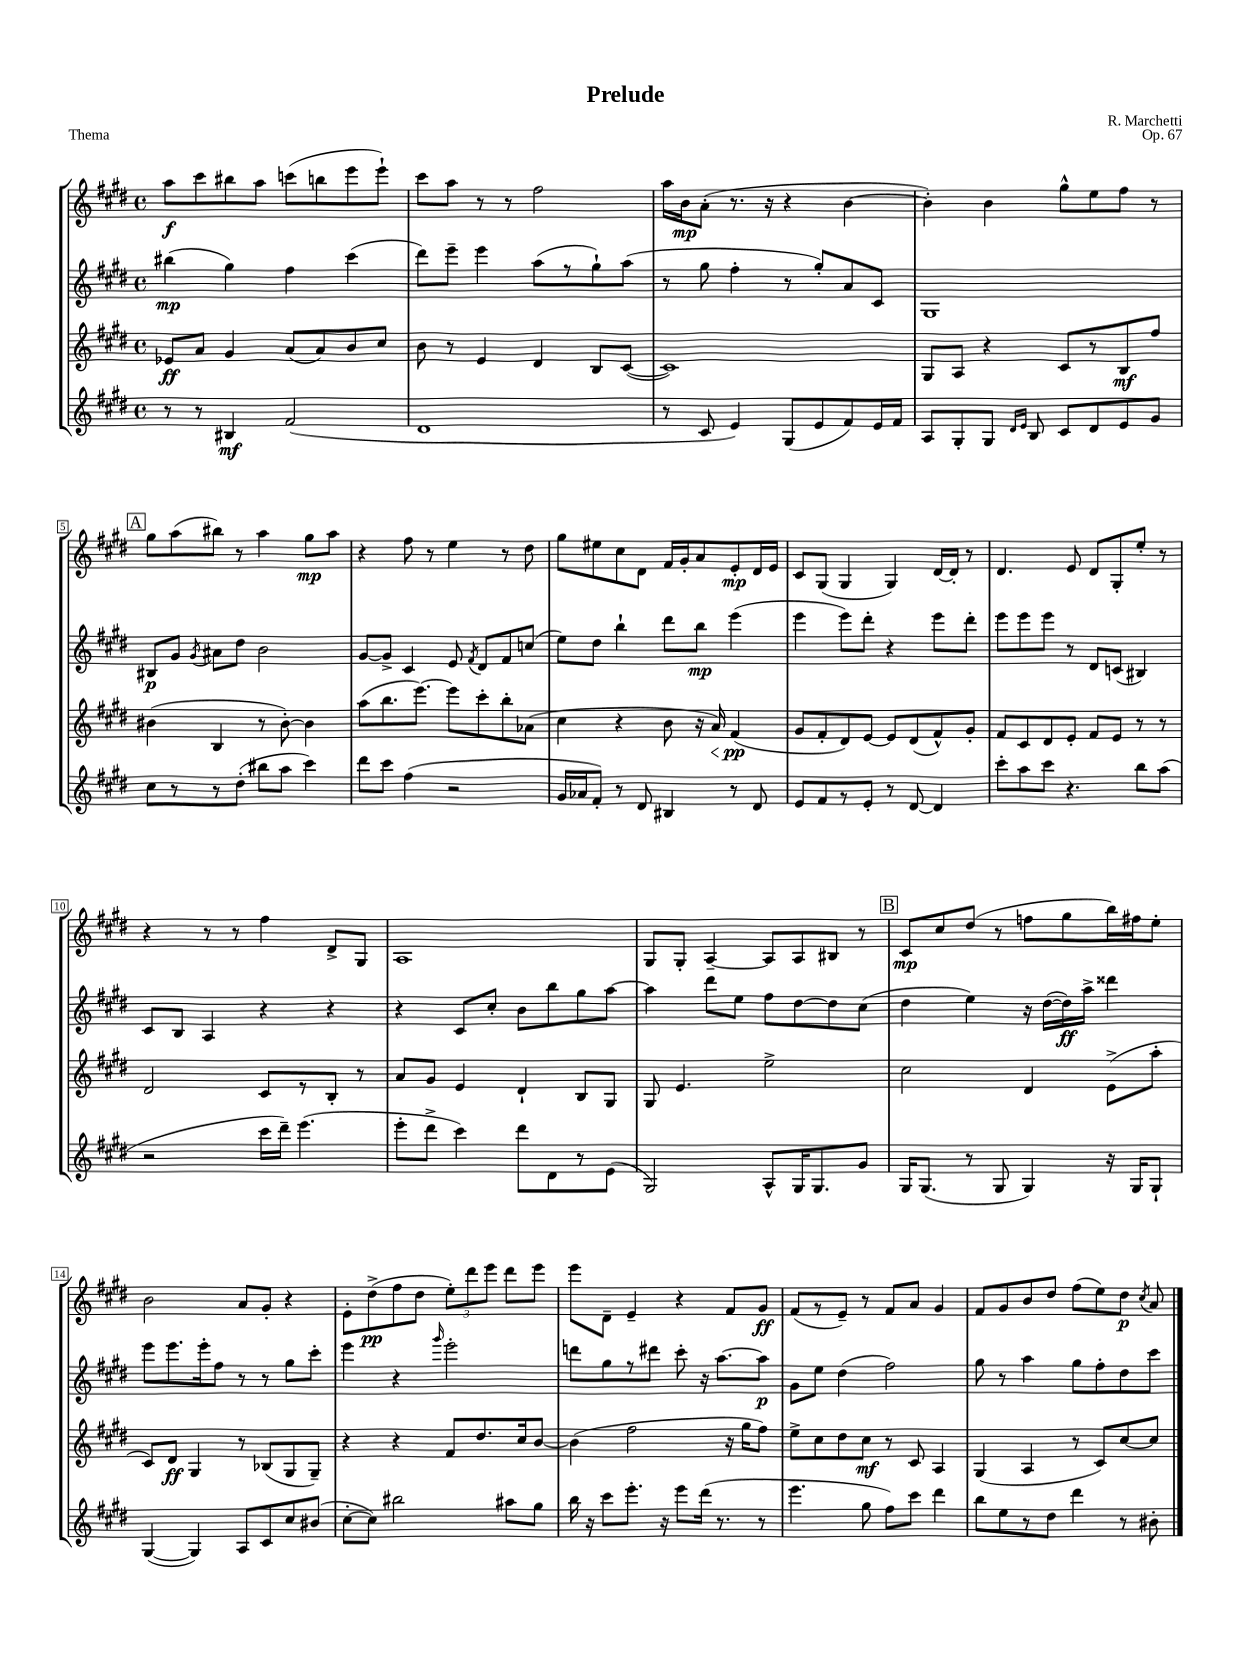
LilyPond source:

\header { title = "Prelude" composer = "R. Marchetti" opus = "Op. 67" piece = "Thema" }
<<
\new StaffGroup <<
\new Staff = "s0" {
    \clef treble \key e \major \defaultTimeSignature \time 4/4
    \autoBeamOff a''8[\f cis'''8 bis''8 a''8] c'''8[( b''8 e'''8 e'''8]-!) |
    cis'''8[ a''8] r8 r8 fis''2 |
    a''16[ b'16\mp a'8]-.( r8. r16 r4 b'4~ |
    b'4-.) b'4 gis''8[-^ e''8 fis''8] r8 |
    \mark \markup { \box "A" } gis''8[ a''8( bis''8]) r8 a''4 gis''8[\mp a''8] |
    r4 fis''8 r8 e''4 r8 dis''8 |
    gis''8[ eis''8 cis''8 dis'8] fis'16[ gis'16-. a'8 e'8-.\mp dis'16 e'16] |
    cis'8[ gis8]( gis4 gis4) dis'16[~ dis'16]-. r8 |
    dis'4. e'8 dis'8[ gis8-. e''8]-. r8 |
    r4 r8 r8 fis''4 dis'8[-> gis8] |
    a1 |
    gis8[ gis8]-. a4~-- a8[ a8 bis8] r8 |
    \mark \markup { \box "B" } cis'8[\mp cis''8 dis''8]( r8 f''8[ gis''8 b''16) fis''16 e''8]-. |
    b'2 a'8[ gis'8]-. r4 |
    e'8[-. dis''8->\pp( fis''8 dis''8] \tuplet 3/2 { e''8[-.) dis'''8 e'''8] } dis'''8[ e'''8] |
    e'''8[ dis'8]-- e'4-- r4 fis'8[ gis'8]\ff |
    fis'8[( r8 e'8]--) r8 fis'8[ a'8] gis'4 |
    fis'8[ gis'8 b'8 dis''8] fis''8[( e''8) dis''8]\p \acciaccatura { cis''8 } a'8 \bar "|." |
}
\new Staff = "s1" {
    \clef treble \key e \major \defaultTimeSignature \time 4/4
    \autoBeamOff bis''4\mp( gis''4) fis''4 cis'''4( |
    dis'''8[) e'''8]-- e'''4 a''8[( r8 gis''8-!) a''8]( |
    r8 gis''8 fis''4-. r8 gis''8[-.) a'8 cis'8] |
    gis1 |
    \mark \markup { \box "A" } bis8[\p gis'8] \acciaccatura { gis'8 } ais'8[ dis''8] b'2 |
    gis'8[~ gis'8]-> cis'4 e'8 \acciaccatura { fis'8 } dis'8[ fis'8 c''8]( |
    e''8[) dis''8] b''4-! dis'''8[ b''8]\mp e'''4( |
    e'''4 e'''8[) dis'''8]-. r4 e'''8[ dis'''8]-. |
    e'''8[ e'''8 e'''8] r8 dis'8[ c'8]( bis4) |
    cis'8[ b8] a4 r4 r4 |
    r4 cis'8[ cis''8]-. b'8[ b''8 gis''8 a''8]~ |
    a''4 dis'''8[ e''8] fis''8[ dis''8~ dis''8 cis''8]( |
    \mark \markup { \box "B" } dis''4 e''4) r16 dis''16[~( dis''16\ff) a''16]-> disis'''4 |
    e'''8[ e'''8. e'''16-. fis''8] r8 r8 gis''8[ cis'''8]-. |
    e'''4 r4 \grace { gis'''16 } e'''2-. |
    d'''8[ gis''8 r8 dis'''8] cis'''8-. r16 a''8.[~ a''8]\p |
    gis'8[ e''8] dis''4( fis''2) |
    gis''8 r8 a''4 gis''8[ fis''8-. dis''8 cis'''8] \bar "|." |
}
\new Staff = "s2" {
    \clef treble \key e \major \defaultTimeSignature \time 4/4
    \autoBeamOff ees'8[\ff a'8] gis'4 a'8[( a'8) b'8 cis''8] |
    b'8 r8 e'4 dis'4 b8[ cis'8]~( |
    cis'1) |
    gis8[ a8] r4 cis'8[ r8 b8\mf fis''8] |
    \mark \markup { \box "A" } bis'4( b4 r8 bis'8~-.) bis'4 |
    a''8[( b''8. e'''8.]~) e'''8[ cis'''8-. b''8-. aes'8]( |
    cis''4 r4 b'8 r16 a'16\<) fis'4\pp\!( |
    gis'8[ fis'8-. dis'8) e'8]~ e'8[ dis'8( fis'8-^) gis'8]-. |
    fis'8[ cis'8 dis'8 e'8]-. fis'8[ e'8] r8 r8 |
    dis'2 cis'8[ r8 b8]-. r8 |
    a'8[ gis'8] e'4 dis'4-! b8[ gis8] |
    gis8 e'4. e''2-> |
    \mark \markup { \box "B" } cis''2 dis'4 e'8[->( a''8]-. |
    cis'8[) dis'8]\ff gis4 r8 bes8[( gis8 gis8]--) |
    r4 r4 fis'8[ dis''8. cis''16 b'8]~ |
    b'4( fis''2 r16 gis''16[ fis''8]) |
    e''8[-> cis''8 dis''8 cis''8]\mf r8 cis'8 a4 |
    gis4( a4 r8 cis'8[) cis''8~ cis''8] \bar "|." |
}
\new Staff = "s3" {
    \clef treble \key e \major \defaultTimeSignature \time 4/4
    \autoBeamOff r8 r8 bis4\mf fis'2( |
    dis'1 |
    r8 cis'8 e'4) gis8[( e'8 fis'8) e'16 fis'16] |
    a8[ gis8-. gis8] \grace { dis'16[ e'16] } b8 cis'8[ dis'8 e'8 gis'8] |
    \mark \markup { \box "A" } cis''8[ r8 r8 dis''8]-.( bis''8[ a''8] cis'''4) |
    dis'''8[ cis'''8] fis''4( r2 |
    gis'16[ aes'16 fis'8]-.) r8 dis'8 bis4 r8 dis'8 |
    e'8[ fis'8 r8 e'8]-. r8 dis'8~ dis'4 |
    cis'''8[-. a''8 cis'''8] r4. b''8[ a''8]( |
    r2 cis'''16[ dis'''16]--) e'''4.( |
    e'''8[-. dis'''8]-> cis'''4) dis'''8[ dis'8 r8 e'8]( |
    gis2) a8[-^ gis16 gis8. gis'8] |
    \mark \markup { \box "B" } gis16[ gis8.]( r8 gis8 gis4) r16 gis16[ gis8]-! |
    gis4~( gis4) a8[ cis'8 cis''8 bis'8]( |
    cis''8[~-. cis''8]) bis''2 ais''8[ gis''8] |
    b''16 r16 cis'''8[ e'''8.]-. r16 e'''8[ dis'''16]( r8. r8 |
    e'''4. gis''8 fis''8[) cis'''8] dis'''4 |
    b''8[ e''8 r8 dis''8] dis'''4 r8 bis'8-. \bar "|." |
}
>>
>>
\layout { \context { \Score \override BarNumber.stencil = #(make-stencil-boxer 0.1 0.3 ly:text-interface::print) } }
